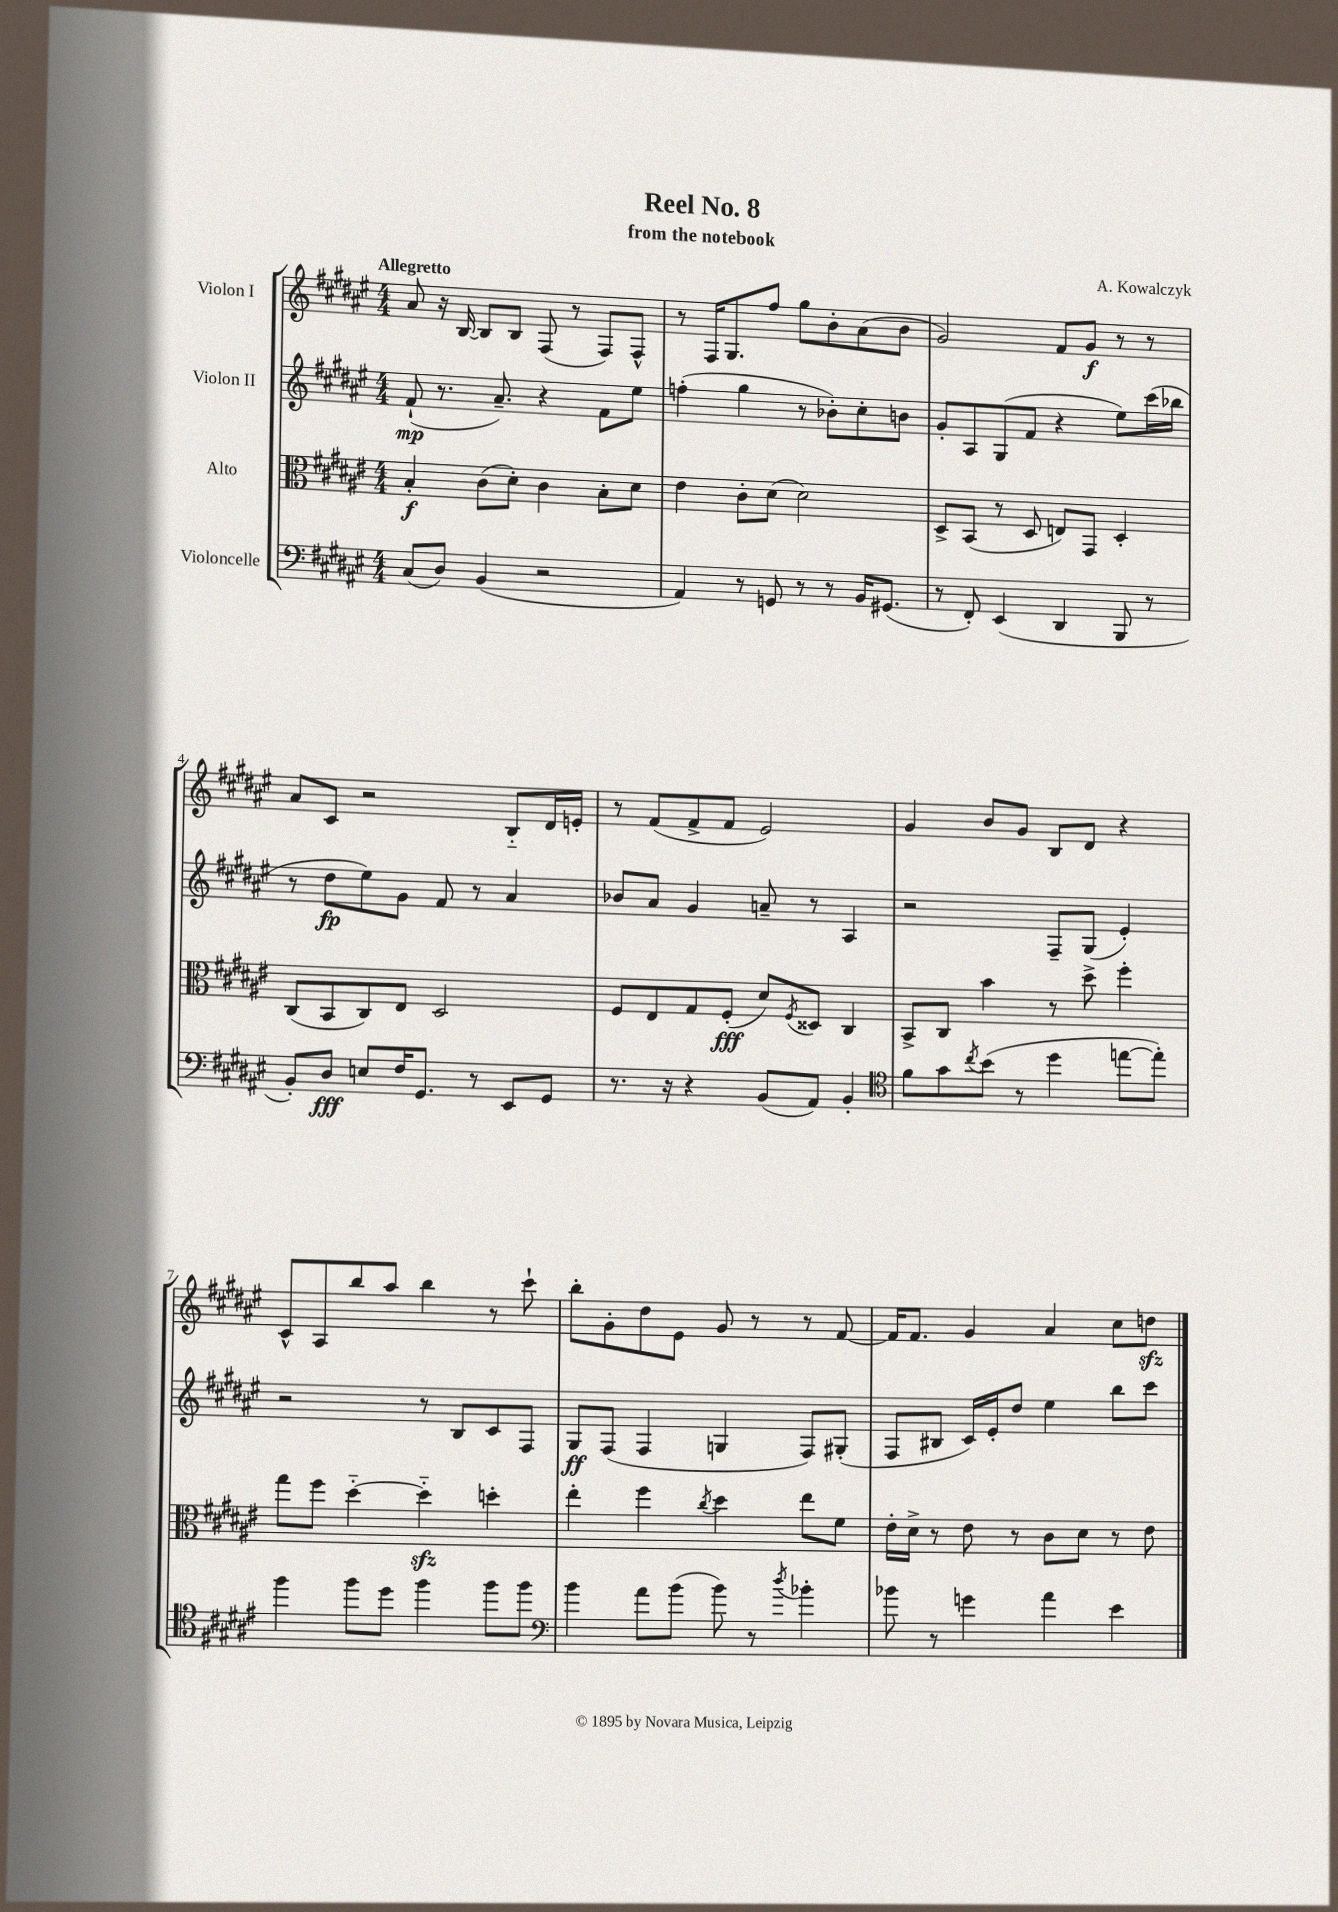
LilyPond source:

\header { title = "Reel No. 8" composer = "A. Kowalczyk" subtitle = "from the notebook" }
<<
\new StaffGroup <<
\new Staff = "s0" \with { instrumentName = "Violon I" } {
    \clef treble \key fis \major \numericTimeSignature \time 4/4 \tempo "Allegretto"
    ais'8 r16 b16~ b8 b8 fis8( r8 fis8) fis8-^ |
    r8 fis16 gis8. fis''8 gis''8 b'8-. ais'8( b'8 |
    gis'2) fis'8 gis'8\f r8 r8 |
    ais'8 cis'8 r2 b8-_ dis'16 e'16-. |
    r8 fis'8( fis'8-> fis'8 eis'2) |
    gis'4 b'8 gis'8 b8 dis'8 r4 |
    cis'8-^ ais8 b''8 ais''8 b''4 r8 cis'''8-! |
    b''8-. gis'8-. dis''8 eis'8 gis'8 r8 r8 fis'8~ |
    fis'16 fis'8. gis'4 ais'4 cis''8 d''8\sfz \bar "|." |
}
\new Staff = "s1" \with { instrumentName = "Violon II" } {
    \clef treble \key fis \major \numericTimeSignature \time 4/4
    fis'8-!\mp( r8. ais'8.--) r4 fis'8 eis''8 |
    f''4-.( gis''4 r8 bes'8-.) cis''8-. b'8 |
    gis'8-. ais8 gis8( fis'8 r4 eis''8) cis'''16( bes''16 |
    r8 dis''8\fp eis''8) gis'8 fis'8 r8 ais'4 |
    bes'8 ais'8 gis'4 a'8-- r8 ais4 |
    r2 fis8-- gis8( eis'4-.) |
    r2 r8 b8 cis'8 fis8 |
    gis8\ff fis8( fis4 g4 fis8) gis8-.( |
    fis8 bis8 cis'16) eis'16-. dis''8 eis''4 b''8 cis'''8 \bar "|." |
}
\new Staff = "s2" \with { instrumentName = "Alto" } {
    \clef alto \key fis \major \numericTimeSignature \time 4/4
    b4-.\f cis'8( dis'8-.) cis'4 b8-. dis'8 |
    eis'4 cis'8-. dis'8( dis'2) |
    dis8-> b,8( r8 dis8 e8) gis,8 dis4-. |
    cis8( b,8 cis8) eis8 dis2 |
    fis8 eis8 gis8 fis8-.\fff( dis'8) \acciaccatura { fis8 } disis8 cis4 |
    b,8-> cis8 b'4 r8 dis''8-> fis''4-. |
    gis''8 fis''8 dis''4~-_ dis''4-_\sfz d''4-. |
    eis''4-. fis''4 \acciaccatura { cis''8 } dis''4 eis''8 fis'8 |
    eis'16-. dis'16-> r8 eis'8 r8 cis'8 dis'8 r8 eis'8 \bar "|." |
}
\new Staff = "s3" \with { instrumentName = "Violoncelle" } {
    \clef bass \key fis \major \numericTimeSignature \time 4/4
    cis8( dis8) b,4( r2 |
    ais,4) r8 g,8 r8 r8 b,16 gis,8.( |
    r8 fis,8-.) eis,4( dis,4 b,,8 r8 |
    b,8-.) dis8\fff e8 fis16 gis,8. r8 eis,8 gis,8 |
    r8. r16 r4 b,8( ais,8) b,4-. |
    \clef tenor fis'8 gis'8 \acciaccatura { cis''8 } b'8( r8 dis''4 e''8~ e''8-.) |
    fis''4 fis''8 dis''8 fis''4 fis''8 fis''8 |
    \clef bass b'4 ais'8 b'8( b'8) r8 \acciaccatura { dis''8 } bes'4-. |
    bes'8 r8 g'4 ais'4 eis'4 \bar "|." |
}
>>
>>
